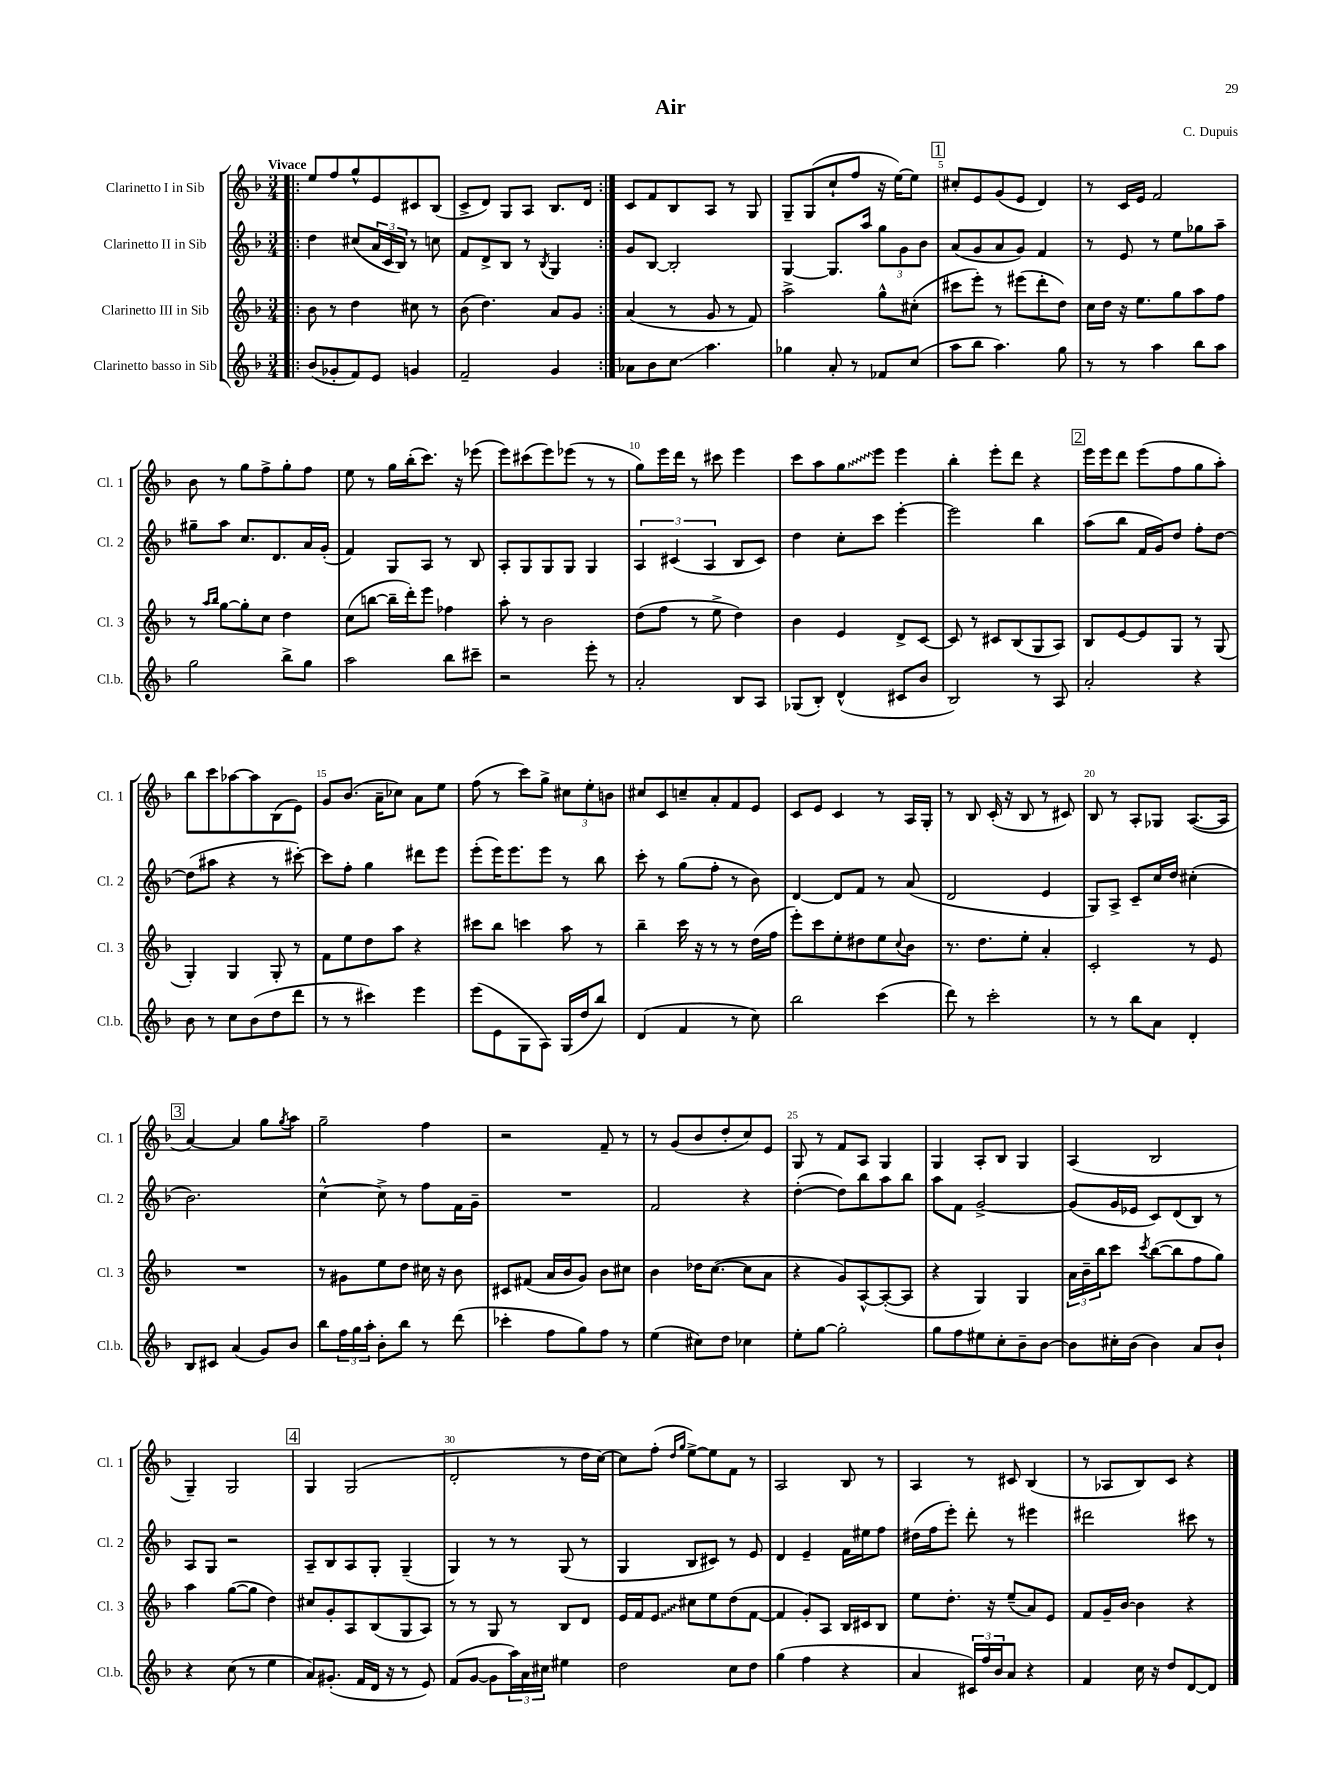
\header { title = "Air" composer = "C. Dupuis" }
<<
\new StaffGroup <<
\new Staff = "s0" \with { instrumentName = "Clarinetto I in Sib" shortInstrumentName = "Cl. 1" } {
    \clef treble \key f \major \numericTimeSignature \time 3/4 \tempo "Vivace"
    \repeat volta 2 { \bar ".|:" e''8 f''8 g''8-^ e'8 cis'8 bes8( |
    c'8-> d'8) g8 a8 bes8. d'16 | }
    c'8 f'8 bes8 a8 r8 g8 |
    g8-- g8( c''8-! f''8 r16 e''16~) e''8 |
    \mark \markup { \box "1" } cis''8-. e'8 g'8( e'8 d'4) |
    r8 c'16 e'16 f'2 |
    bes'8 r8 g''8 f''8-> g''8-. f''8 |
    e''8 r8 g''16 bes''16-.( c'''8.) r16 ees'''8( |
    e'''8) cis'''8( e'''8) ees'''8( r8 r8 |
    g''8) e'''16 d'''16 r8 cis'''8 e'''4 |
    c'''8 a''8 \once \override Glissando.style = #'zigzag g''8\glissando e'''8 e'''4 |
    bes''4-. e'''8-. d'''8 r4 |
    \mark \markup { \box "2" } e'''16 e'''16 d'''8 e'''8( f''8 g''8 a''8-.) |
    bes''8 c'''8 aes''8~ aes''8 bes8( e'8) |
    g'8 bes'8.( a'16-- ces''8) a'8 e''8 |
    f''8( r8 c'''8) g''8-> \tuplet 3/2 { cis''8 e''8-. b'8 } |
    cis''8 c'8 c''8-- a'8-. f'8 e'8 |
    c'8 e'8 c'4 r8 a16 g16-. |
    r8 bes8 c'16-.( r16 bes8 r8 cis'8) |
    bes8 r8 a8-. ges8 a8.~( a16 |
    \mark \markup { \box "3" } a'4~) a'4 g''8 \acciaccatura { g''8 } a''8 |
    g''2-- f''4 |
    r2 f'8-- r8 |
    r8 g'8( bes'8 d''8-. c''8) e'8 |
    g8 r8 f'8 a8 g4 |
    g4 a8-. bes8 g4 |
    a4( bes2 |
    g4--) g2 |
    \mark \markup { \box "4" } g4 g2( |
    d'2-. r8 d''16 c''16~) |
    c''8 f''8-.( \grace { d''16 g''16 } e''8~->) e''8 f'8 r8 |
    a2 bes8 r8 |
    a4 r8 cis'8 bes4( |
    r8 aes8 bes8) c'8 r4 \bar "|." |
}
\new Staff = "s1" \with { instrumentName = "Clarinetto II in Sib" shortInstrumentName = "Cl. 2" } {
    \clef treble \key f \major \numericTimeSignature \time 3/4
    \repeat volta 2 { \bar ".|:" d''4 cis''8( \tuplet 3/2 { a'16 c'16 bes16) } r8 c''8 |
    f'8 d'8-> bes8 r8 \acciaccatura { bes8 } g4 | }
    g'8 bes8~ bes2-. |
    g4~ g8. a''16 \tuplet 3/2 { g''8 g'8 bes'8 } |
    \mark \markup { \box "1" } a'8( g'8 a'8 g'8) f'4 |
    r8 e'8 r8 e''8 ges''8 a''8-- |
    gis''8-- a''8 c''8. d'8. a'16 g'16-.( |
    f'4) g8 a8 r8 bes8 |
    a8-. g8 g8 g8 g4 |
    \tuplet 3/2 { a4 cis'4( a4 } bes8 cis'8) |
    d''4 c''8-. c'''8 e'''4~-. |
    e'''2 bes''4 |
    \mark \markup { \box "2" } a''8( bes''8 f'16 g'16) d''8 f''8-. d''8~ |
    d''8( ais''8 r4 r8 cis'''8~-.) |
    cis'''8 f''8-. g''4 dis'''8 e'''8 |
    e'''8-.( e'''16) e'''8. e'''8 r8 bes''8 |
    c'''8-. r8 g''8( f''8-. r8 bes'8) |
    d'4~ d'8 f'8 r8 a'8( |
    d'2 e'4 |
    g8) a8-> c'8-- c''16 d''16 cis''4-.( |
    \mark \markup { \box "3" } bes'2.) |
    c''4~-^ c''8-> r8 f''8 f'16 g'16-- |
    R2. |
    f'2 r4 |
    d''4~-.( d''8) bes''8 a''8 bes''8 |
    a''8 f'8 g'2~-> |
    g'8( g'16 ees'16 c'8) d'8( bes8) r8 |
    a8 g8 r2 |
    \mark \markup { \box "4" } a8-- bes8 a8 g8-. g4--( |
    g4) r8 r8 g8( r8 |
    g4 bes8 cis'8) r8 e'8 |
    d'4 e'4-- f'16 eis''16 f''8 |
    dis''16( f''16 e'''8-.) d'''8-. r8 eis'''4 |
    dis'''2 cis'''8 r8 \bar "|." |
}
\new Staff = "s2" \with { instrumentName = "Clarinetto III in Sib" shortInstrumentName = "Cl. 3" } {
    \clef treble \key f \major \numericTimeSignature \time 3/4
    \repeat volta 2 { \bar ".|:" bes'8 r8 d''4 cis''8 r8 |
    bes'8( d''4.) a'8 g'8 | }
    a'4( r8 g'8 r8 f'8) |
    a''2-> g''8-^ cis''8-.( |
    \mark \markup { \box "1" } cis'''8 e'''8-.) r8 eis'''8( d'''8-. d''8) |
    c''16 d''16 r16 e''8. g''8 a''8 f''8 |
    r8 \grace { a''16 bes''16 } g''8~ g''8-. c''8 d''4 |
    c''8( b''8~ b''16-- d'''16-.) e'''8 fes''4 |
    a''8-. r8 bes'2 |
    d''8( f''8 r8 e''8-> d''4) |
    bes'4 e'4 d'8-> c'8~ |
    c'8 r8 cis'8 bes8( g8 a8) |
    \mark \markup { \box "2" } bes8 e'8~ e'8 g8 r8 g8( |
    g4-.) g4 g8-. r8 |
    f'8 e''8 d''8 a''8 r4 |
    cis'''8 bes''8 c'''4 a''8 r8 |
    bes''4-- c'''16 r16 r8 r8 d''16( f''16 |
    e'''8-.) c'''8 e''8-. dis''8 e''8 \appoggiatura { c''8 } bes'8 |
    r8. d''8. e''8-. a'4-. |
    c'2-. r8 e'8 |
    \mark \markup { \box "3" } R2. |
    r8 gis'8 e''8 d''8 cis''16 r16 bes'8 |
    cis'8 fis'8( a'16 bes'16 g'8) bes'8 cis''8 |
    bes'4 des''16 c''8.~( c''8 a'8 |
    r4 g'8) a8~-^ a8~-.( a8 |
    r4 g4) g4 |
    \tuplet 3/2 { a'16 bes'16-- bes''16 } c'''8 \acciaccatura { c'''8 } bes''8~( bes''8 f''8 g''8) |
    a''4 g''8~( g''8 d''4) |
    \mark \markup { \box "4" } cis''8 g'8-. a8 bes8( g8 a8) |
    r8 r8 g8 r8 bes8 d'8 |
    e'16 f'16 \once \override Glissando.style = #'zigzag e'8\glissando cis''8 e''8 d''8( f'8~ |
    f'4 g'8-.) a8 bes16 cis'16 bes8 |
    e''8 d''8.-. r16 e''8--( a'8) e'8 |
    f'8 g'16-- bes'16~ bes'4 r4 \bar "|." |
}
\new Staff = "s3" \with { instrumentName = "Clarinetto basso in Sib" shortInstrumentName = "Cl.b." } {
    \clef treble \key f \major \numericTimeSignature \time 3/4
    \repeat volta 2 { \bar ".|:" bes'8( ges'8-. f'8) e'8 g'4 |
    f'2-- g'4 | }
    aes'8 bes'8 c''8\glissando a''4. |
    ges''4 a'8-. r8 fes'8 c''8( |
    \mark \markup { \box "1" } a''8 bes''8 a''4.) g''8 |
    r8 r8 a''4 bes''8 a''8 |
    g''2 bes''8-> g''8 |
    a''2 bes''8 cis'''8-- |
    r2 e'''8-. r8 |
    a'2-. bes8 a8 |
    ges8( bes8-.) d'4-^( cis'8 bes'8 |
    bes2) r8 a8 |
    \mark \markup { \box "2" } a'2-. r4 |
    bes'8 r8 c''8 bes'8( d''8 d'''8 |
    r8 r8 cis'''4) e'''4 |
    e'''8( e'8 g8 a8) g16( d''16 bes''8) |
    d'4( f'4 r8 c''8) |
    bes''2 c'''4( |
    d'''8) r8 c'''2-. |
    r8 r8 bes''8 a'8 d'4-. |
    \mark \markup { \box "3" } bes8 cis'8 a'4( g'8) bes'8 |
    bes''8 \tuplet 3/2 { f''16 g''16 a''16-. } bes'8-. bes''8 r8 d'''8( |
    ces'''4-. f''8 g''8) f''8 r8 |
    e''4( cis''8) d''8 ces''4 |
    e''8-. g''8~ g''2-. |
    g''8 f''8 eis''8 c''8-. bes'8-- bes'8~ |
    bes'8 cis''16-. bes'16( bes'4) a'8 bes'8-! |
    r4 c''8( r8 e''4 |
    \mark \markup { \box "4" } a'8) gis'8.-.( f'16 d'16 r16 r8 e'8) |
    f'8( g'8~ g'8 \tuplet 3/2 { a''16) a'16 cis''16 } eis''4 |
    d''2 c''8 d''8 |
    g''4( f''4 r4 |
    a'4 \tuplet 3/2 { cis'16) f''16 bes'16 } a'8 r4 |
    f'4 c''16 r16 d''8 d'8~ d'8 \bar "|." |
}
>>
>>
\layout { \context { \Score \override BarNumber.break-visibility = ##(#f #t #t) barNumberVisibility = #(every-nth-bar-number-visible 5) } }
